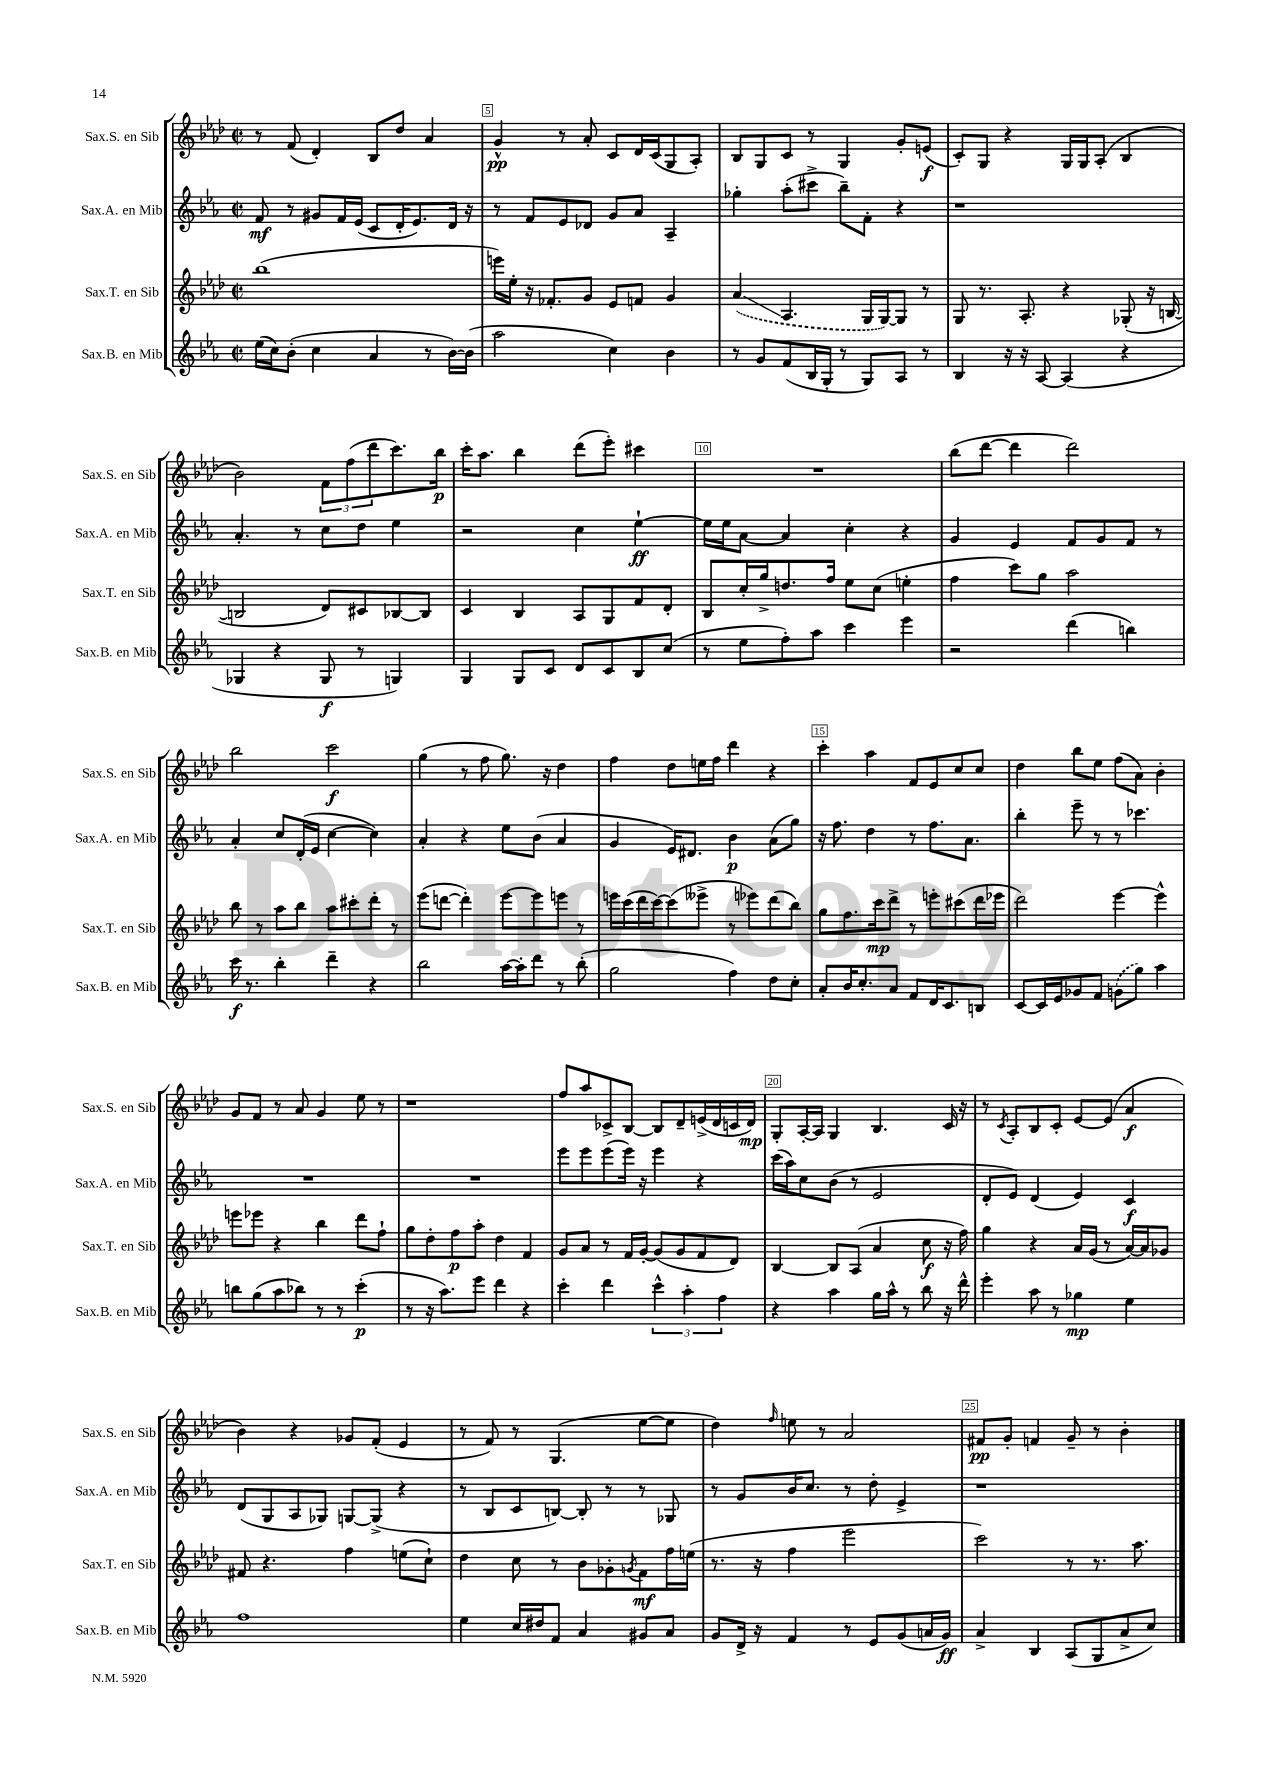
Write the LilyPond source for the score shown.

<<
\new StaffGroup <<
\new Staff = "s0" \with { instrumentName = "Sax.S. en Sib" shortInstrumentName = "Sax.S. en Sib" } {
    \clef treble \key aes \major \defaultTimeSignature \time 2/2
    r8 f'8( des'4-.) bes8 des''8 aes'4 |
    g'4-^\pp r8 aes'8-. c'8 des'16 c'16( g8 aes8-.) |
    bes8 g8 c'8 r8 g4 g'8-. e'8\f( |
    c'8-.) g8 r4 g16 g16 aes8-.( bes4 |
    bes'2) \tuplet 3/2 { f'8 f''8( des'''8 } c'''8.) bes''16\p |
    c'''16-. aes''8. bes''4 des'''8( ees'''8-.) cis'''4 |
    R1 |
    bes''8( des'''8~ des'''4 des'''2) |
    bes''2 c'''2\f |
    g''4( r8 f''8 g''8.) r16 des''4 |
    f''4 des''8 e''16 f''16 des'''4 r4 |
    c'''4-. aes''4 f'8 ees'8 c''8 c''8 |
    des''4 bes''8 ees''8 f''8( aes'8) bes'4-. |
    g'8 f'8 r8 aes'8 g'4 ees''8 r8 |
    r1 |
    f''8 aes''8 ces'8-> bes8~ bes8 des'8-- e'16->( des'16 c'16 des'16\mp) |
    g8-. aes16~-. aes16 g4 bes4. c'16 r16 |
    r8 \acciaccatura { c'8 } aes8-. bes8 c'8-. ees'8~ ees'8( aes'4\f |
    bes'4) r4 ges'8 f'8-.( ees'4 |
    r8 f'8) r8 g4.( ees''8~ ees''8 |
    des''4) \grace { f''16 } e''8 r8 aes'2 |
    fis'8\pp g'8-. f'4 g'8-- r8 bes'4-. \bar "|." |
}
\new Staff = "s1" \with { instrumentName = "Sax.A. en Mib" shortInstrumentName = "Sax.A. en Mib" } {
    \clef treble \key ees \major \defaultTimeSignature \time 2/2
    f'8\mf r8 gis'8 f'16 ees'16( c'8 d'16-. ees'8.) d'16 r16 |
    r8 f'8 ees'8 des'8 g'8 aes'8 aes4-- |
    ges''4-. aes''8-.( cis'''8-> bes''8--) f'8-. r4 |
    r1 |
    aes'4.-. r8 c''8 d''8 ees''4 |
    r2 c''4 ees''4~-!\ff |
    ees''16 ees''16 aes'8~ aes'4 c''4-. r4 |
    g'4 ees'4 f'8 g'8 f'8 r8 |
    aes'4-. c''8 d'16-.( ees'16 c''4~ c''4) |
    aes'4-. r4 ees''8 bes'8( aes'4 |
    g'4 ees'16) dis'8. bes'4\p aes'8( g''8) |
    r16 f''8. d''4 r8 f''8. aes'8. |
    bes''4-. ees'''8-- r8 r8 ces'''4. |
    R1 |
    R1 |
    ees'''8 ees'''8 ees'''8( ees'''16) r16 ees'''4 r4 |
    c'''16( aes''16) c''8 bes'8( r8 ees'2 |
    d'8-. ees'8) d'4( ees'4) c'4\f |
    d'8( g8 aes8 ges8) g8~ g8->( r4 |
    r8 bes8 c'8 b8~) b8-. r8 r8 ges8 |
    r8 g'8 bes'16 c''8. r8 d''8-. ees'4-> |
    r1 \bar "|." |
}
\new Staff = "s2" \with { instrumentName = "Sax.T. en Sib" shortInstrumentName = "Sax.T. en Sib" } {
    \clef treble \key aes \major \defaultTimeSignature \time 2/2
    bes''1( |
    e'''16) ees''16-. r16 fes'8.-. g'8 ees'8 f'8 g'4 |
    \once \slurDashed aes'4\glissando( aes4. g16 g16~) g8 r8 |
    g8 r8. aes8.-. r4 ges8-.( r16 b16~ |
    b2 des'8) cis'8 bes8~ bes8 |
    c'4 bes4 aes8 g8 f'8 des'8-. |
    bes8 c''16-. g''16-> d''8. f''16 ees''8 c''8( e''4-. |
    f''4 c'''8) g''8 aes''2 |
    bes''8 r8 aes''8 bes''8 aes''8 cis'''8-. des'''8-. r8 |
    ees'''8( d'''8~ d'''4-.) ees'''8~ ees'''8 e'''8 r8 |
    e'''16 c'''16( des'''16 c'''16~) c'''8( eeses'''8-> r8 ees'''8) des'''8( bes''8) |
    g''8 f''8. c'''16\mp des'''8-> r8 e'''8-. cis'''8( des'''16 ees'''16 |
    des'''2) ees'''4~ ees'''4-^ |
    e'''8 ees'''8 r4 bes''4 des'''8 f''8-! |
    g''8 des''8-. f''8\p aes''8-. des''4 f'4 |
    g'8 aes'8 r8 f'16 g'16~-. g'8( g'8 f'8 des'8) |
    bes4~ bes8 aes8( aes'4 c''8\f r16 f''16) |
    g''4 r4 aes'16 g'16( r8 aes'16~) aes'16 ges'8 |
    fis'8 r4. f''4 e''8( c''8-!) |
    des''4 c''8 r8 bes'8 ges'8-. \acciaccatura { g'8 } f'8\mf f''16 e''16( |
    r8. r16 f''4 ees'''2 |
    c'''2) r8 r8. aes''8. \bar "|." |
}
\new Staff = "s3" \with { instrumentName = "Sax.B. en Mib" shortInstrumentName = "Sax.B. en Mib" } {
    \clef treble \key ees \major \defaultTimeSignature \time 2/2
    ees''16( c''16) bes'8-.( c''4 aes'4 r8 bes'16~) bes'16( |
    aes''2 c''4) bes'4 |
    r8 g'8 f'8( bes16 g16-. r8 g8) aes8 r8 |
    bes4 r16 r16 aes8~ aes4( r4 |
    ges4 r4 ges8\f r8 g4) |
    g4 g8 c'8 d'8 c'8 bes8 c''8( |
    r8 ees''8 f''8-.) aes''8 c'''4 ees'''4 |
    r2 d'''4( b''4) |
    c'''16\f r8. bes''4-. d'''4-- r4 |
    bes''2 aes''16~ aes''16-. d'''8 r8 bes''8-.( |
    g''2 f''4) d''8 c''8-. |
    aes'8-. bes'16 c''8.-. aes'8 f'8 d'16 c'8. b8 |
    c'8~ c'16 ees'16 ges'8 f'8 \once \slurDashed g'8( g''8) aes''4 |
    b''8 g''8( aes''8 bes''8) r8 r8 c'''4-.\p( |
    r8 r16 aes''8.) ees'''8 d'''4 r4 |
    c'''4-. d'''4 \tuplet 3/2 { c'''4-^ aes''4-. f''4 } |
    r4 aes''4 g''16 aes''16-^ r8 bes''8 r16 d'''16-^ |
    ees'''4-. aes''8 r8 ges''4\mp ees''4 |
    f''1 |
    ees''4 c''16 dis''16 f'8 aes'4 gis'8 aes'8 |
    g'8 d'16-> r16 f'4 r8 ees'8 g'8( a'16 g'16\ff) |
    aes'4-> bes4 aes8( g8 aes'8-> c''8) \bar "|." |
}
>>
>>
\layout { \context { \Score currentBarNumber = #4 \override BarNumber.break-visibility = ##(#f #t #t) barNumberVisibility = #(every-nth-bar-number-visible 5) \override BarNumber.stencil = #(make-stencil-boxer 0.1 0.3 ly:text-interface::print) } }
